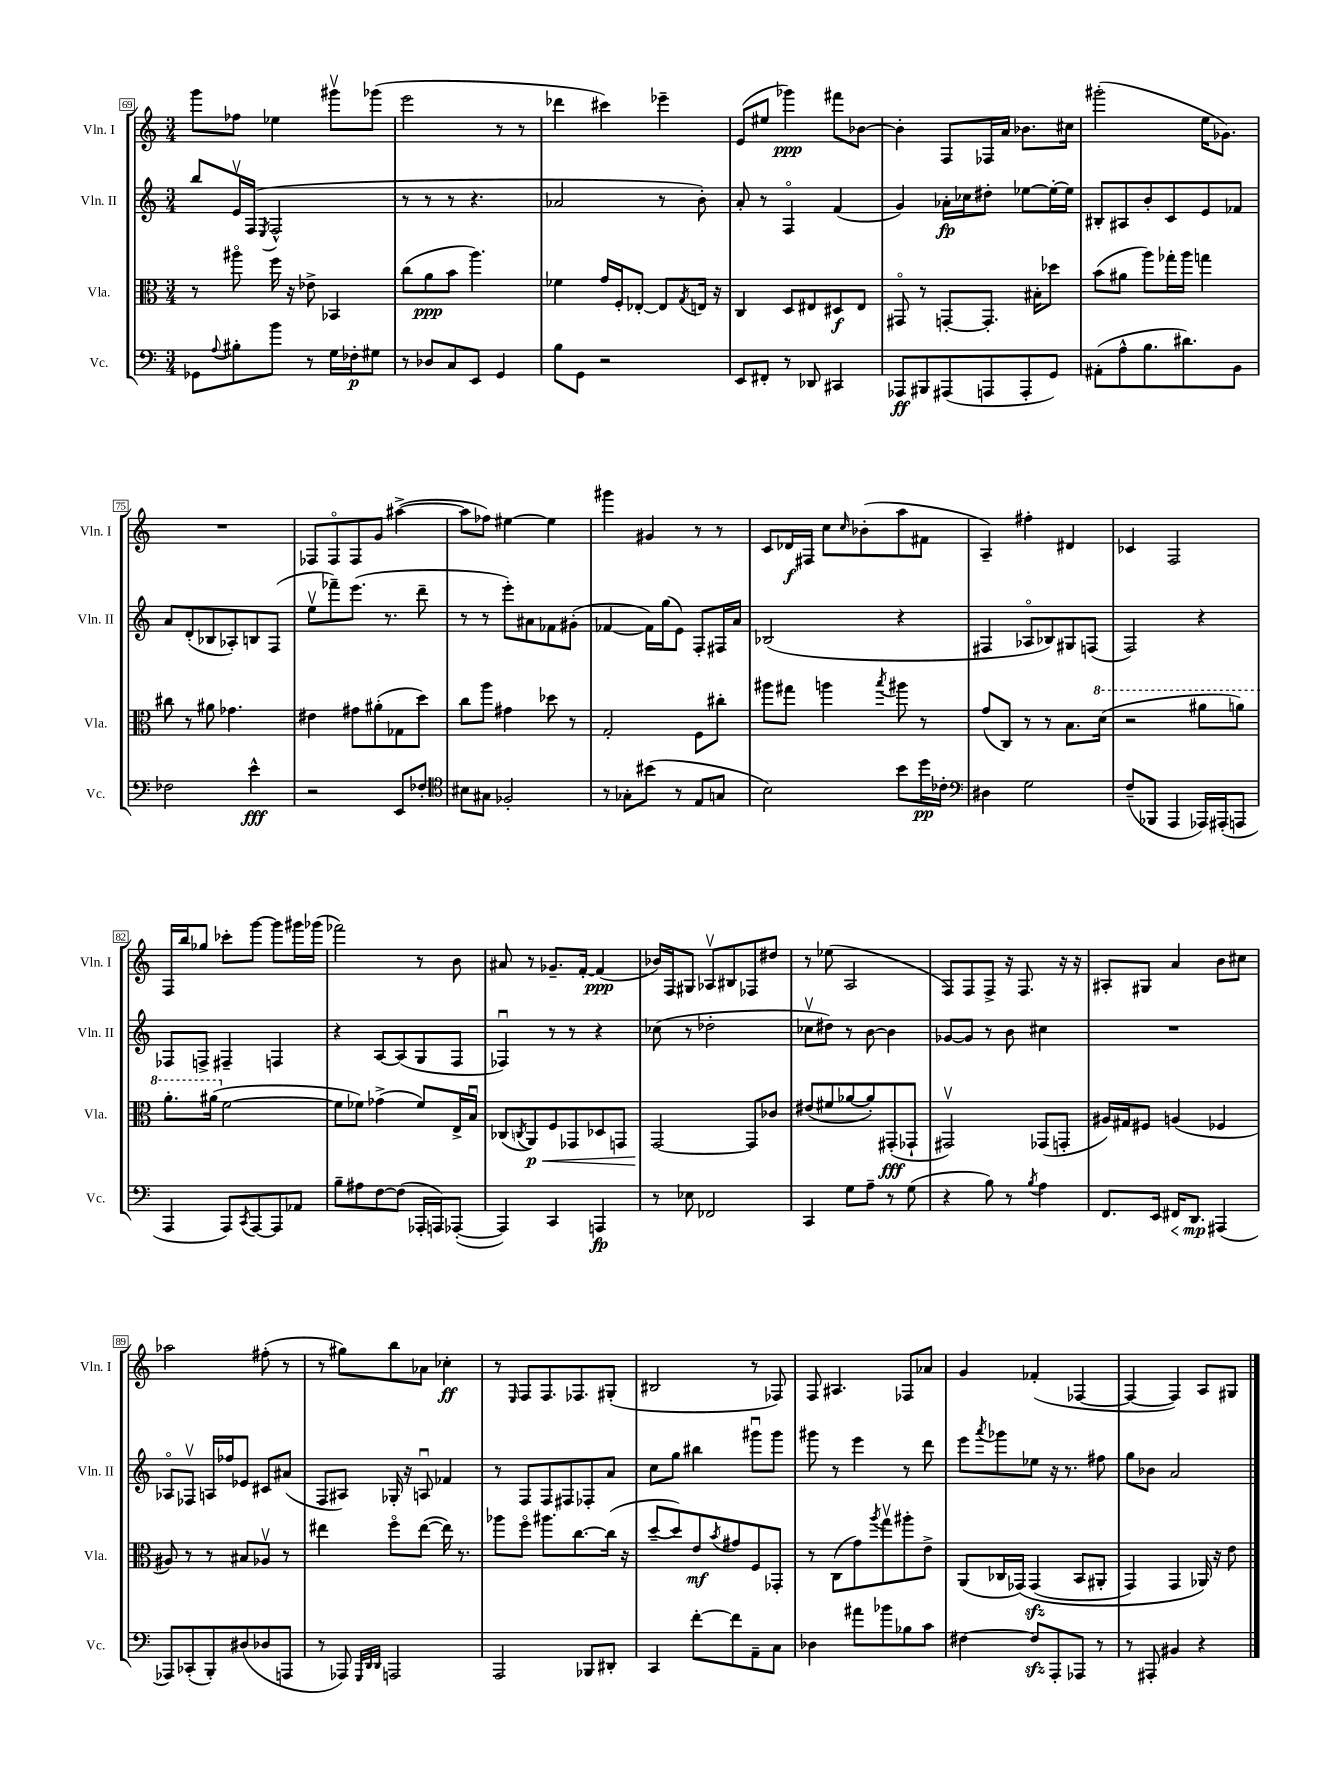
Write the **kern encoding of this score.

**kern	**kern	**kern	**kern
*staff4	*staff3	*staff2	*staff1
*clefF4	*clefC3	*clefG2	*clefG2
*k[]	*k[]	*k[]	*k[]
*M3/4	*M3/4	*M3/4	*M3/4
8GG-	8r	8bb	8ggg
8qqA	.	.	.
8B#'	8aa#o	16ev	8ff-
.	.	(16F	.
.	.	8qE	.
8b	16ff	2F^^	4ee-
.	16r	.	.
8r	8e-^	.	.
16G	4BB-	.	8ggg#v
16F-'	.	.	.
8G#	.	.	(8ggg-
=	=	=	=
8r	(8cc	8r	2eee
8D-	8a	8r	.
8C	8b	8r	.
8EE	4.aa)	4.r	.
4GG	.	.	8r
.	.	.	8r
=	=	=	=
8B	4f-	2a-	4ddd-
8GG	.	.	.
2r	16g	.	4ccc#)
.	16F'	.	.
.	[8E-'	.	.
.	8E-]	8r	4eee-~
.	8qG	.	.
.	16E	8b')	.
.	16r	.	.
=	=	=	=
8EE	4C	8a'	(8e
8FF#'	.	8r	8ee#
8r	8D	4Fo	4ggg-)
8DD-	8E#	.	.
4CC#	8D#	(4f	8fff#
.	8E#	.	[8b-
=	=	=	=
8AAA-	8GG#o	4g)	4b-']
8BBB#	8r	.	.
(8AAA#	[8GG'	16a-'	8F
.	.	16cc-	.
8AAA	8.GG']	8dd#'	16F-
.	.	.	16a
8AAA'	.	[8ee-	8.b-
.	16B#'	.	.
8GG)	8dd-	16ee-'_	.
.	.	16ee-]	16cc#
=	=	=	=
(8AA#'	(8b	8B#'	(2ggg#'
8A^^	8a#	8A#	.
8.B	8aa)	8b'	.
.	16gg-'	8c	.
8.d#)	16aa	.	.
.	4gg	8e	16ee
.	.	.	8.g-)
8BB	.	8f-	.
=	=	=	=
2F-	8cc#	8a	2.r
.	8r	(8d'	.
.	8a#	8B-	.
.	4.g-	8A-')	.
4e^^	.	8B	.
.	.	(8F	.
=	=	=	=
2r	4e#	8eev	8F-
.	.	8fff-~)	8F-o
.	8g#	(8.eee	8F-
.	(8a#'	.	8g
.	.	8.r	.
8EE	8G-	.	([4aa#^
8F-'	8dd)	8ddd~	.
=	=	=	=
*clefC4	*	*	*
8B#	8cc	8r	8aa#]
8G#	8aa	8r	8ff-)
2F-'	4g#	8eee')	[4ee#
.	.	8a#	.
.	8dd-	8f-	4ee#]
.	8r	(8g#'	.
=	=	=	=
8r	2G'	[4f-	4ggg#
8G-'	.	.	.
(8b#	.	16f-])	4g#
.	.	(16gg	.
8r	.	8e)	.
8E	8F	8F'	8r
8G	8cc#'	16F#	8r
.	.	16a	.
=	=	=	=
2B)	8aa#	(2B-	8c
.	8gg#	.	16d-
.	.	.	16F#
.	4aa	.	8cc
.	.	.	16qqcc
.	.	.	(8b-'
.	8qbb	.	.
8b	8aa#	4r	8aa
16dd	8r	.	8f#
16c-'	.	.	.
=	=	=	=
*clefF4	*	*	*
4D#	(8g	4F#	4A~)
.	8C)	.	.
2G	8r	8A-o	4ff#'
.	8r	8B-)	.
.	8.B	8G#	4d#
.	.	(8F	.
.	(16dd	.	.
=	=	=	=
(8F~	2r	2F)	4c-
8BBB-	.	.	.
4AAA	.	.	2F
16AAA-)	8aa#	4r	.
(16AAA#'	.	.	.
8AAA	8aa)	.	.
=	=	=	=
4AAA	8.aa'	8F-	16F
.	.	.	16bb
.	.	8F^	8gg-
.	(16aa#	.	.
8AAA)	[2f	4F#~	8ccc-'
8qCC	.	.	.
[8AAA	.	.	[8ggg
8AAA]	.	4F	8ggg]
8AA-	.	.	16ggg#
.	.	.	(16ggg-
=	=	=	=
8B~	8f]	4r	2fff-)
8A#	8f-)	.	.
[8F	(4g-^	[8A	.
(8F]	.	(8A]	.
16AAA-'	8f-)	8G	8r
16AAA)	.	.	.
([8AAA-'	16E^	8F	8b
.	16Bu	.	.
=	=	=	=
4AAA-])	(8C-	4F-u)	8a#
.	8qC	.	.
.	8AA)	.	8r
4CC	8F	8r	8.g-~
.	8GG-	8r	.
.	.	.	[16f'
4AAA	8D-	4r	(4f]
.	8GG	.	.
=	=	=	=
8r	[2GG	(8cc-	16b-)
.	.	.	16F
8E-	.	8r	8G#
2FF-	.	2dd-'	8A-v
.	.	.	8B#
.	8GG]	.	8F-
.	8c-	.	8dd#
=	=	=	=
4CC	(8e#	8cc-v	8r
.	8f#	8dd#)	(8ee-
8G	[8a-	8r	2A
8A~	8a-'])	[8b	.
8r	(8GG#'	4b]	.
(8G	8GG-`	.	.
=	=	=	=
4r	2GG#v)	[8g-	8F)
.	.	8g-]	8F
8B)	.	8r	8F^
8r	.	8b	16r
.	.	.	8.F
8qB	.	.	.
4A	(8GG-	4cc#	.
.	8GG'	.	16r
.	.	.	16r
=	=	=	=
8.FF	16A#)	2.r	8A#'
.	16G#	.	.
.	8F#	.	8G#
16EE	.	.	.
16FF#	(4A	.	4a
8.DD	.	.	.
(4AAA#	4F-	.	8b
.	.	.	8cc#
=	=	=	=
8AAA-)	8A#)	8A-o	2aa-
(8CC-'	8r	8F-v	.
8BBB')	8r	16A	.
.	.	16ff-	.
(8D#	8B#	8e-	.
8D-	8A-v	8c#	(8ff#'
8AAA	8r	(8a#	8r
=	=	=	=
8r	4ee#	8F	8r
8AAA-)	.	8A#)	8gg#)
32qqGGG	.	.	.
32qqDD	.	.	.
32qqDD	.	.	.
2AAA	8ffo	16G-'	8bb
.	.	16r	.
.	([8ee#	8Au	8a-
.	16ee#])	4f-	4cc-'
.	8.r	.	.
=	=	=	=
2AAA	8aa-	8r	8r
.	.	.	16qqE
.	8ffo	8F	8F
.	8.aa#	8F	8.F
.	.	8F#	.
.	[8.cc	.	8.F-
8BBB-	.	8F-'	.
8DD#'	(16cc]	8a	(8G#'
.	16r	.	.
=	=	=	=
4CC	[8dd~	8cc	2B#
.	8dd])	8gg	.
[8f'	8e	4bb#	.
.	8qb	.	.
8f]	8g#	.	.
8AA~	8F	8ggg#u	8r
8C	8GG-'	8ggg#	8F-)
=	=	=	=
4D-	8r	8ggg#	8F
.	(8C	8r	4.A#
8a#	8g)	4eee	.
.	8qaa	.	.
8b-	8ggv	.	.
8B-	8aa#'	8r	8F-
8c	8e^	8ddd	8a-
=	=	=	=
[4F#	(8AA	8eee	4g
.	.	8qaaa	.
.	16C-	8ggg-	.
.	&(16GG-)	.	.
8F#]	(4GG-	8ee-	(4f-'
8AAA'	.	16r	.
.	.	8.r	.
8AAA-	8BB	.	[4F-
8r	8AA#'	8ff#	.
=	=	=	=
8r	4GG)	8gg	4F-_
8AAA#'	.	8b-	.
4BB#	4GG	2a	4F-])
4r	16AA-&)	.	8A
.	16r	.	.
.	8e	.	8G#
==	==	==	==
*-	*-	*-	*-
